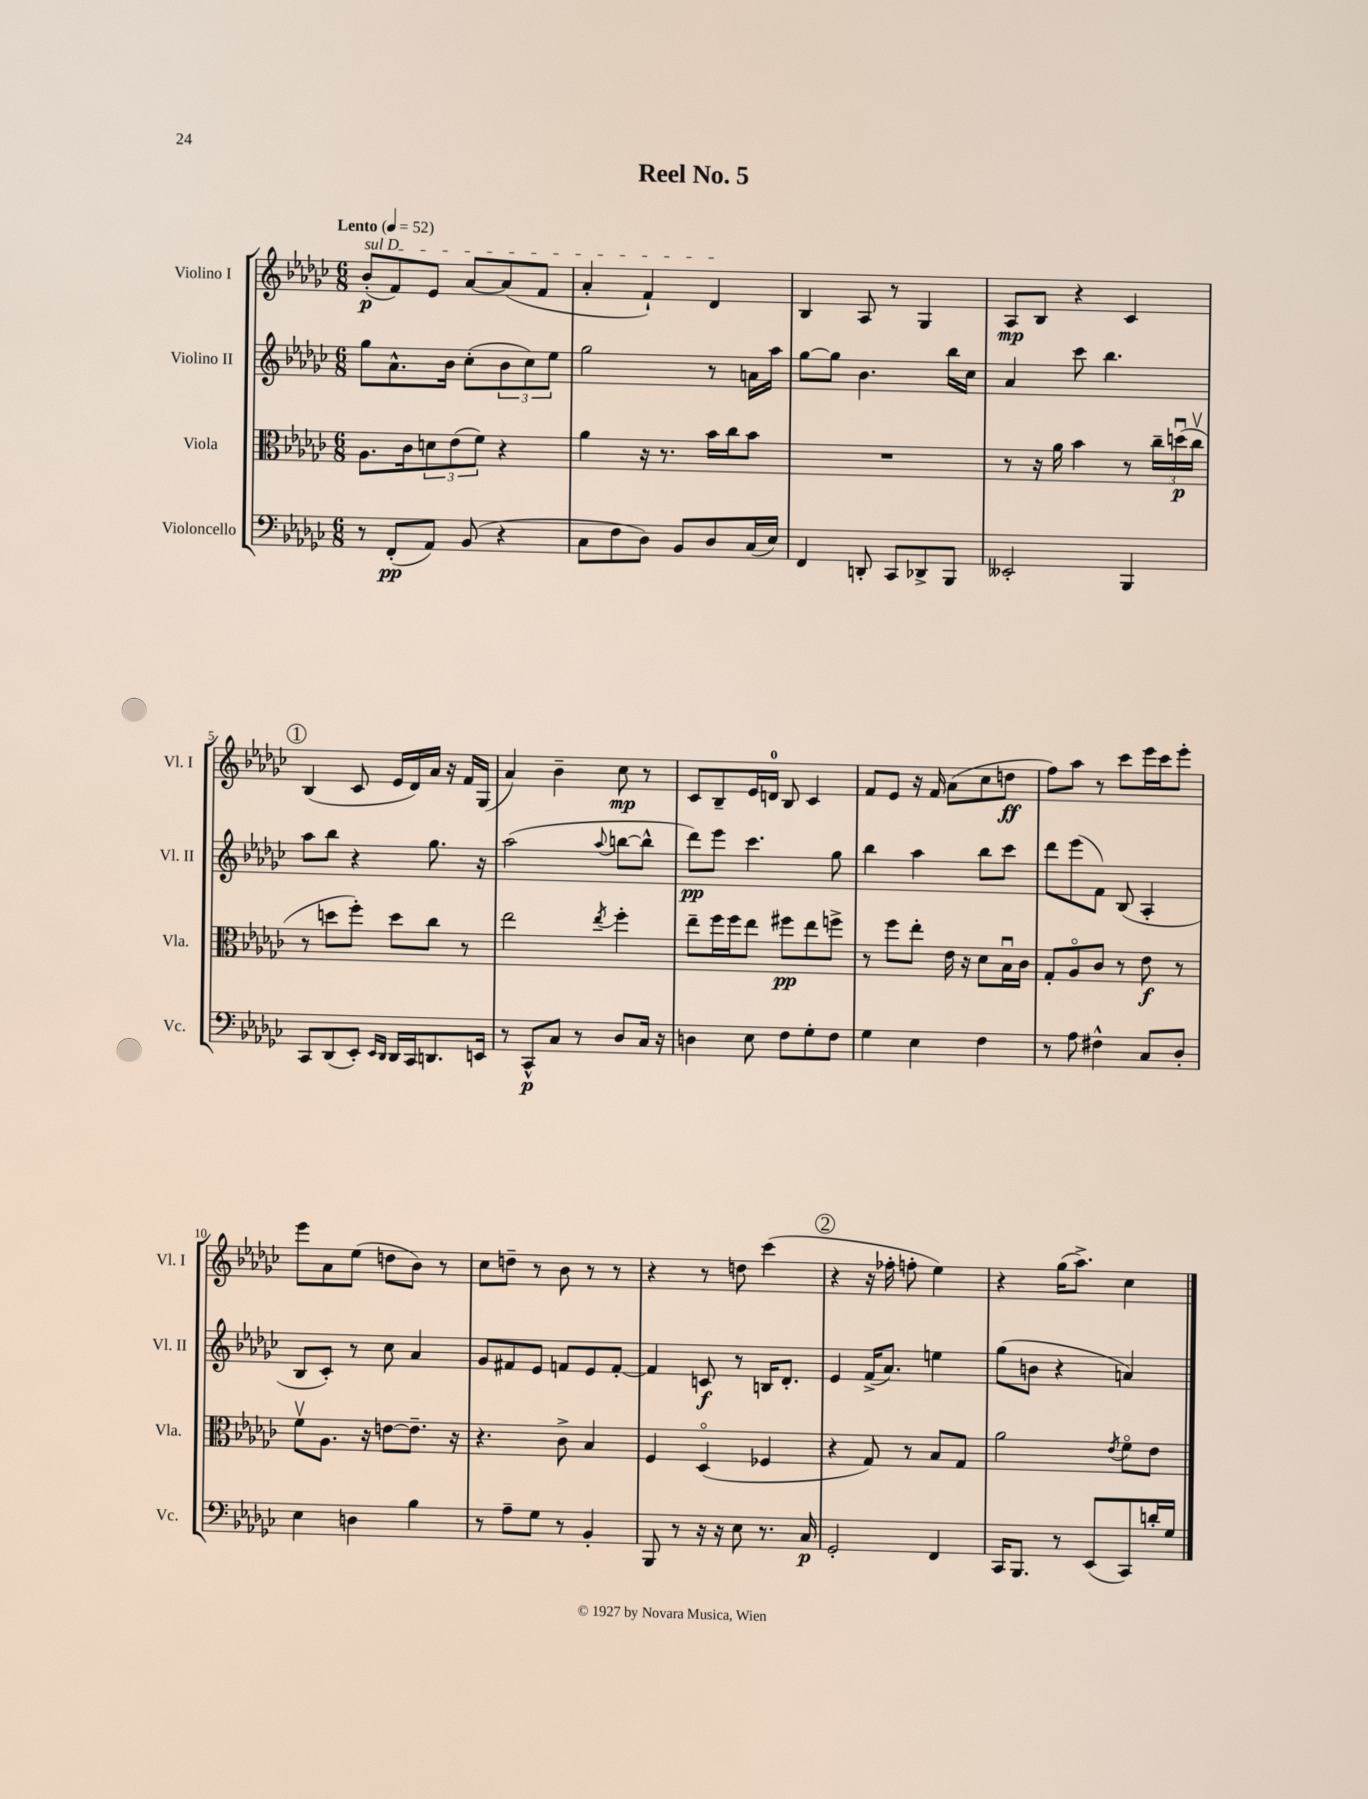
\header { title = "Reel No. 5" }
<<
\new StaffGroup <<
\new Staff = "s0" \with { instrumentName = "Violino I" shortInstrumentName = "Vl. I" } {
    \clef treble \key ges \major \numericTimeSignature \time 6/8 \tempo "Lento" 4 = 52
    \once \override TextSpanner.bound-details.left.text = \markup { \italic "sul D" } bes'8-.\p\startTextSpan( f'8) ees'8 aes'8~ aes'8( f'8 |
    aes'4-. f'4-!) des'4\stopTextSpan |
    bes4 aes8 r8 ges4 |
    aes8\mp bes8 r4 ces'4 |
    \mark \markup { \circle "1" } bes4( ces'8 ees'16 des'16) aes'16 r16 f'16 ges16( |
    aes'4) bes'4-- ces''8\mp r8 |
    ces'8 bes8-- ees'16 d'16-0 bes8 ces'4 |
    f'8 ees'8 r16 f'16 aes'8( ces''8 d''8\ff |
    f''8) aes''8 r8 ces'''8 ees'''16 ces'''16 ees'''8-. |
    ees'''8 aes'8 ees''8( d''8 bes'8) r8 |
    ces''8 d''8-- r8 bes'8 r8 r8 |
    r4 r8 d''8 ces'''4( |
    \mark \markup { \circle "2" } r4 r16 fes''16-. f''8-. ees''4) |
    r4 ges''16( aes''8.->) ces''4 \bar "|." |
}
\new Staff = "s1" \with { instrumentName = "Violino II" shortInstrumentName = "Vl. II" } {
    \clef treble \key ges \major \numericTimeSignature \time 6/8
    ges''8 aes'8.-^ bes'16 ces''8-.( \tuplet 3/2 { bes'8 ces''8) ees''8 } |
    ges''2 r8 a'16 aes''16 |
    ges''8~ ges''8 bes'4. bes''16 ces''16 |
    aes'4 ces'''8 bes''4. |
    \mark \markup { \circle "1" } aes''8 bes''8 r4 ges''8. r16 |
    aes''2( \appoggiatura { aes''8 } b''8~ b''8-^ |
    des'''8\pp) ees'''8 ces'''4. ges''8 |
    bes''4 aes''4 bes''8 ces'''8 |
    des'''8 ees'''8( f'8) bes8( aes4-. |
    bes8 ces'8-.) r8 ces''8 aes'4 |
    ges'8 fis'8 ees'8 f'8 ees'8 f'8~-. |
    f'4 c'8\f r8 b16 des'8.-. |
    \mark \markup { \circle "2" } ees'4 f'16->( aes'8.) e''4 |
    ges''8( b'8 r4 a'4) \bar "|." |
}
\new Staff = "s2" \with { instrumentName = "Viola" shortInstrumentName = "Vla." } {
    \clef alto \key ges \major \numericTimeSignature \time 6/8
    aes8. ces'16 \tuplet 3/2 { d'8 ees'8( f'8) } r4 |
    aes'4 r16 r8. bes'16 ces''16 bes'8 |
    R2. |
    r8 r16 aes'16 bes'4 r8 \tuplet 3/2 { ces''16-- d''16\downbow\p( ces''16\upbow } |
    \mark \markup { \circle "1" } r8 d''8 f''8-.) d''8 ces''8 r8 |
    ees''2 \acciaccatura { ees''8 } f''4-. |
    ees''8-- f''16 f''16 ees''8 fis''8\pp ees''8 f''8-> |
    r8 f''8 ees''8-. ees'16 r16 des'8 bes16\downbow ces'16 |
    ges8-. aes8\flageolet ces'8 r8 ees'8\f r8 |
    f'8\upbow aes8. r16 e'8~ e'8.-- r16 |
    r4. ces'8-> bes4 |
    f4 des4\flageolet( fes4 |
    \mark \markup { \circle "2" } r4 ges8) r8 bes8 ges8 |
    aes'2 \acciaccatura { ees'8 } f'8\flageolet ees'8 \bar "|." |
}
\new Staff = "s3" \with { instrumentName = "Violoncello" shortInstrumentName = "Vc." } {
    \clef bass \key ges \major \numericTimeSignature \time 6/8
    r8 f,8-.\pp( aes,8) bes,8( r4 |
    ces8 f8 des8) bes,8 des8 ces16( ees16) |
    f,4 d,8-. ces,8 des,8-> bes,,8 |
    eeses,2-. bes,,4 |
    \mark \markup { \circle "1" } ces,8 des,8( ees,8-.) \grace { ees,16 des,16 } des,16 ces,16 d,8. e,16 |
    r8 ces,8-^\p ces8 r8 des8 ces16 r16 |
    d4 ees8 f8 ges8-. f8 |
    ges4 ees4 f4 |
    r8 aes8 fis4-^ ces8 des8-. |
    ees4 d4 bes4 |
    r8 aes8-- ges8 r8 bes,4-. |
    bes,,8 r8 r16 r16 ees8 r8. ces16\p |
    \mark \markup { \circle "2" } ges,2-. f,4 |
    ces,16 bes,,8. r8 ees,8( ces,8) d'16-. ges16 \bar "|." |
}
>>
>>
